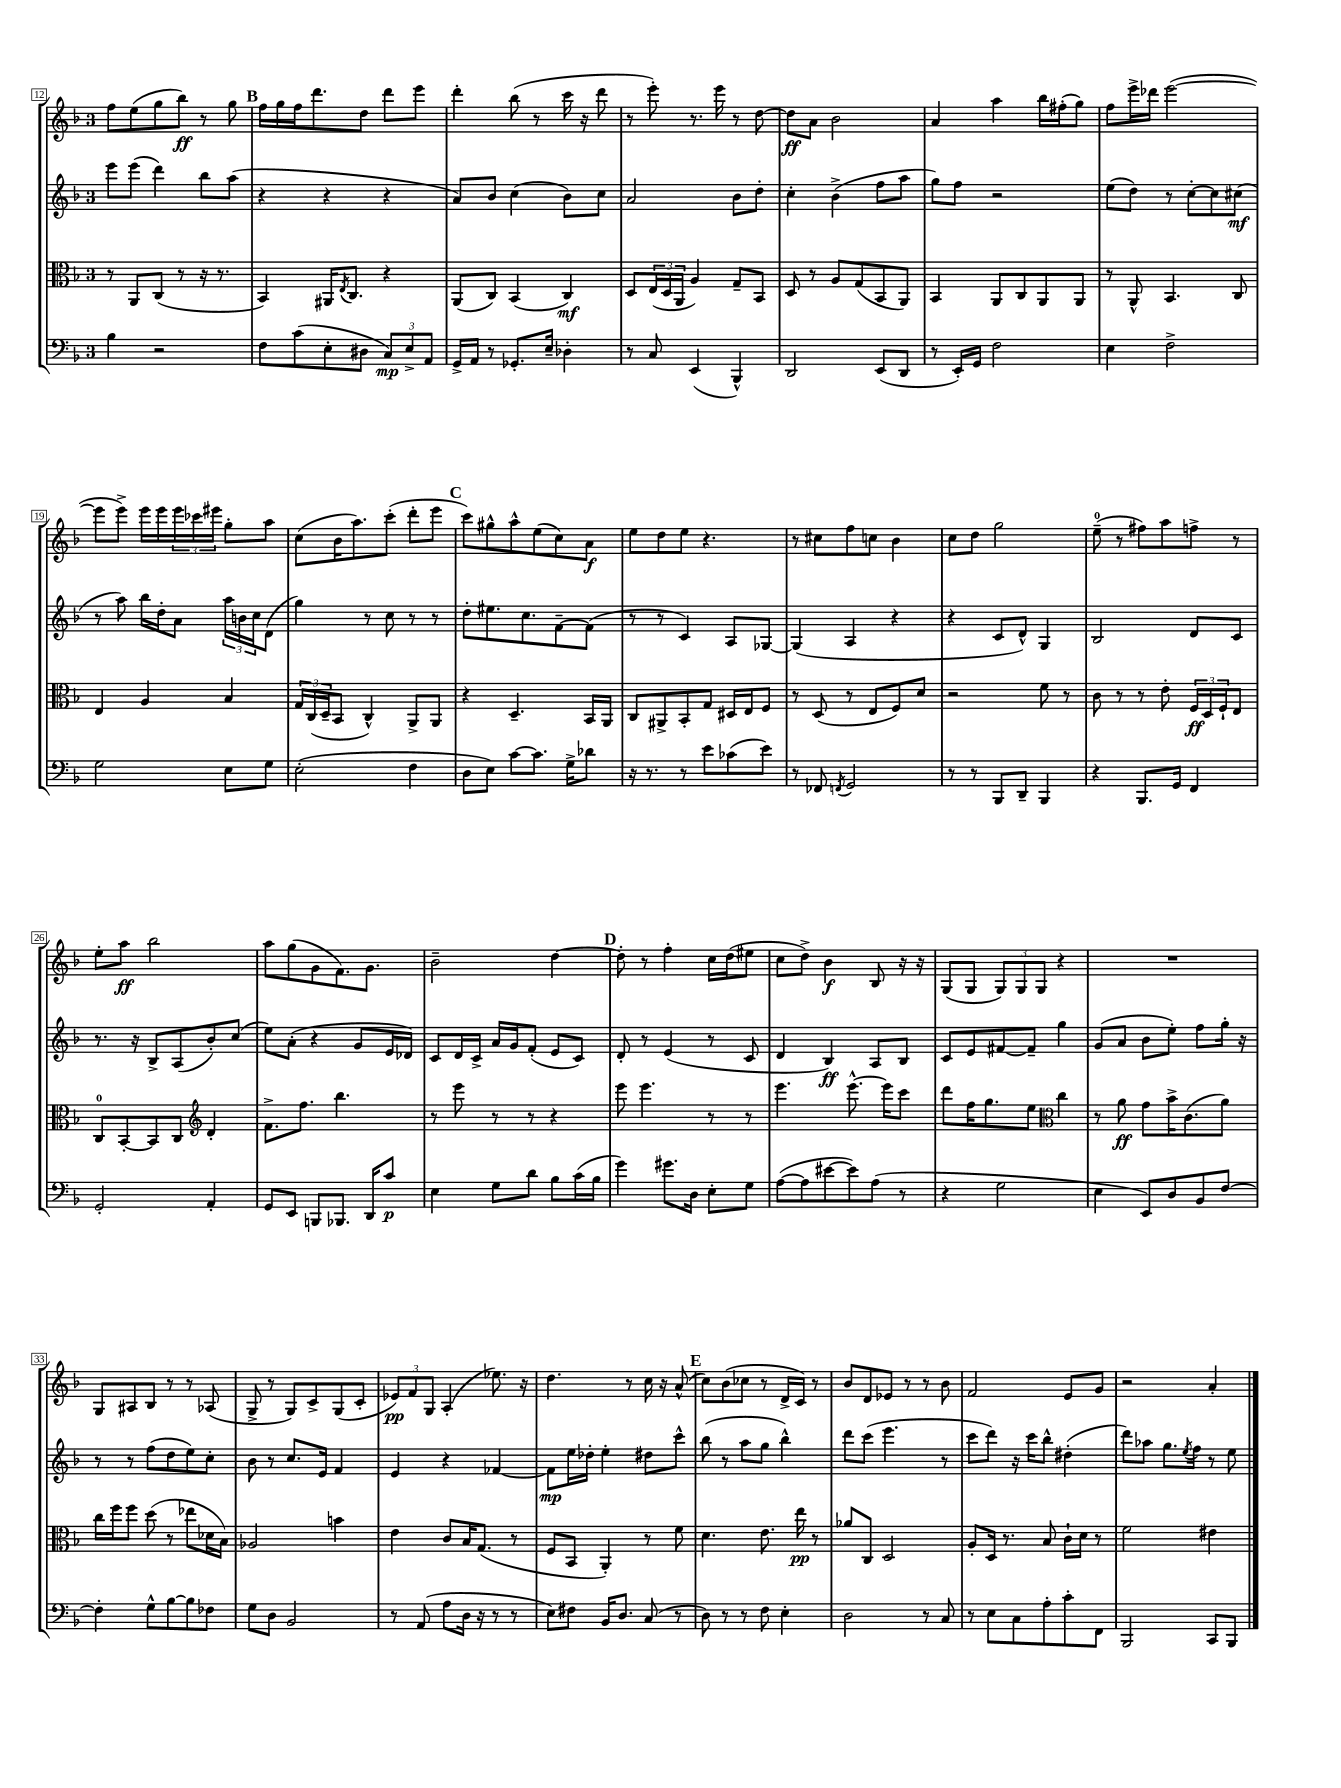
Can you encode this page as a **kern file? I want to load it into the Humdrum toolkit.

**kern	**dynam	**kern	**dynam	**kern	**dynam	**kern	**dynam
*part4	*part4	*part3	*part3	*part2	*part2	*part1	*part1
*staff4	*staff4	*staff3	*staff3	*staff2	*staff2	*staff1	*staff1
*clefF4	*	*clefC3	*	*clefG2	*	*clefG2	*
*k[b-]	*	*k[b-]	*	*k[b-]	*	*k[b-]	*
*M3/4	*	*M3/4	*	*M3/4	*	*M3/4	*
=12	=12	=12	=12	=12	=12	=12	=12
4B-\	.	8r	.	8eee\L	.	8ff\L	.
.	.	8AA/L	.	(8eee\J	.	(8ee\	.
2r	.	(8C/J	.	4ddd\)	.	8gg\	.
.	.	8r	.	.	.	8bb-\J)	ff
.	.	16r	.	8bb-\L	.	8r	.
.	.	8.r	.	.	.	.	.
.	.	.	.	(8aa\J	.	8gg\	.
!!LO:REH:place=s1:t=B
=13	=13	=13	=13	=13	=13	=13	=13
8F\L	.	4BB-/)	.	4r	.	16ff\LL	.
.	.	.	.	.	.	16gg\	.
(8c\	.	.	.	.	.	16ff\J	.
.	.	.	.	.	.	8.ddd\	.
8E'\	.	16AA#X/KL	.	4r	.	.	.
.	.	8qE/	.	.	.	.	.
.	.	8.C/J	.	.	.	.	.
8D#X\J	.	.	.	.	.	8dd\J	.
12C/L)	mp	4r	.	4r	.	8ddd\L	.
12E^/	.	.	.	.	.	.	.
.	.	.	.	.	.	8eee\J	.
12AA/J	.	.	.	.	.	.	.
=14	=14	=14	=14	=14	=14	=14	=14
16GG^/LL	.	(8AA/L	.	8a/L)	.	4ddd'\	.
16AA/JJ	.	.	.	.	.	.	.
8r	.	8C/J)	.	8b-/J	.	.	.
8.GG-X'/L	.	(4BB-/	.	(4cc\	.	(8bb-\	.
.	.	.	.	.	.	8r	.
16E~/Jk	.	.	.	.	.	.	.
4D-X'\	.	4C/)	mf	8b-\L)	.	16ccc\	.
.	.	.	.	.	.	16r	.
.	.	.	.	8cc\J	.	8ddd\	.
=15	=15	=15	=15	=15	=15	=15	=15
8r	.	8D/L	.	2a/	.	8r	.
8C/	.	(24E/L	.	.	.	8eee'\)	.
.	.	24D/	.	.	.	.	.
.	.	24AA/JJ	.	.	.	.	.
(4EE/	.	4A/)	.	.	.	8.r	.
.	.	.	.	.	.	16eee\	.
4BBB-^^/)	.	8G~/L	.	8b-\L	.	8r	.
.	.	8BB-/J	.	8dd'\J	.	[8dd\	.
=16	=16	=16	=16	=16	=16	=16	=16
2DD/	.	8D/	.	4cc'\	.	8dd\L]	ff
.	.	8r	.	.	.	8a\J	.
.	.	8A/L	.	(4b-^\	.	2b-\	.
.	.	(8G/	.	.	.	.	.
(8EE/L	.	8BB-/	.	8ff\L	.	.	.
8DD/J	.	8AA/J)	.	8aa\J	.	.	.
=17	=17	=17	=17	=17	=17	=17	=17
8r	.	4BB-/	.	8gg\L)	.	4a/	.
16EE'/LL)	.	.	.	8ff\J	.	.	.
16GG/JJ	.	.	.	.	.	.	.
2F\	.	8AA/L	.	2r	.	4aa\	.
.	.	8C/	.	.	.	.	.
.	.	8AA/	.	.	.	16bb-\LL	.
.	.	.	.	.	.	(16ff#X'\J	.
.	.	8AA/J	.	.	.	8gg\J)	.
=18	=18	=18	=18	=18	=18	=18	=18
4E\	.	8r	.	(8ee\L	.	8ff\L	.
.	.	8AA^^/	.	8dd\J)	.	16eee^\L	.
.	.	.	.	.	.	16ddd-X\JJ	.
2F^\	.	4.BB-/	.	8r	.	([2eee\	.
.	.	.	.	[8cc'\L	.	.	.
.	.	.	.	8cc\]	.	.	.
.	.	8C/	.	(8cc#X\J	mf	.	.
!!LO:LB:g=z
=19	=19	=19	=19	=19	=19	=19	=19
2G\	.	4E/	.	8r	.	8eee\L]	.
.	.	.	.	8aa\)	.	8eee^\J)	.
.	.	4A/	.	16bb-\LL	.	16eee\LL	.
.	.	.	.	16dd'\J	.	16eee\	.
.	.	.	.	8a\J	.	24eee\	.
.	.	.	.	.	.	24ccc-X\	.
.	.	.	.	.	.	24eee#X\JJ	.
8E\L	.	4B-/	.	24aa\LL	.	8gg'\L	.
.	.	.	.	24bn\	.	.	.
.	.	.	.	24cc\J	.	.	.
8G\J	.	.	.	(8d\J	.	8aa\J	.
=20	=20	=20	=20	=20	=20	=20	=20
(2E'\	.	24G/LL	.	4gg\)	.	(8cc\L	.
.	.	(24C/	.	.	.	.	.
.	.	24D~/J	.	.	.	.	.
.	.	8BB-/J	.	.	.	16b-\K	.
.	.	.	.	.	.	8.aa\)	.
.	.	4C^^/)	.	8r	.	.	.
.	.	.	.	8cc\	.	(8ccc'\J	.
4F\	.	8AA^/L	.	8r	.	8ddd'\L	.
.	.	8AA/J	.	8r	.	8eee\J	.
!!LO:REH:place=s1:t=C
=21	=21	=21	=21	=21	=21	=21	=21
8D\L	.	4r	.	8dd'\L	.	8ccc\L)	.
8E\J)	.	.	.	8.ee#X\	.	8gg#X^^\	.
[8c\L	.	4.D~/	.	.	.	8aa^^\	.
.	.	.	.	8.cc\	.	.	.
8.c\J]	.	.	.	.	.	(8ee\	.
.	.	.	.	[8f~\	.	8cc\)	.
16G^\KL	.	.	.	.	.	.	.
8d-X\J	.	16BB-/LL	.	(8f\J]	.	8a\J	f
.	.	16AA/JJ	.	.	.	.	.
=22	=22	=22	=22	=22	=22	=22	=22
16r	.	8C/L	.	8r	.	8ee\L	.
8.r	.	.	.	.	.	.	.
.	.	8AA#X^/	.	8r	.	8dd\	.
8r	.	8BB-'/	.	4c/)	.	8ee\J	.
8e\L	.	8G/J	.	.	.	4.r	.
(8c-X\	.	16D#X/LL	.	8A/L	.	.	.
.	.	16E/J	.	.	.	.	.
8e\J)	.	8F/J	.	[8G-X/J	.	.	.
=23	=23	=23	=23	=23	=23	=23	=23
8r	.	8r	.	(4G-/]	.	8r	.
8FF-X/	.	(8D/	.	.	.	8cc#X\L	.
8qFFn/	.	.	.	.	.	.	.
2GG/	.	8r	.	4A/	.	8ff\	.
.	.	8E/L	.	.	.	8ccn\J	.
.	.	8F/)	.	4r	.	4b-\	.
.	.	8d/J	.	.	.	.	.
=24	=24	=24	=24	=24	=24	=24	=24
8r	.	2r	.	4r	.	8cc\L	.
8r	.	.	.	.	.	8dd\J	.
8BBB-/L	.	.	.	8c/L	.	2gg\	.
8DD~/J	.	.	.	8d^^/J)	.	.	.
4BBB-/	.	8f\	.	4G/	.	.	.
.	.	8r	.	.	.	.	.
=25	=25	=25	=25	=25	=25	=25	=25
4r	.	8c\	.	2B-/	.	(8ee~\	.
.	.	8r	.	.	.	8r	.
8.BBB-/L	.	8r	.	.	.	8ff#X\L)	.
.	.	8e'\	.	.	.	8aa\	.
16GG/Jk	.	.	.	.	.	.	.
4FF/	.	24F/LL	ff	8d/L	.	8ffn^\J	.
.	.	24D/	.	.	.	.	.
.	.	24F`/J	.	.	.	.	.
.	.	8E/J	.	8c/J	.	8r	.
!!LO:LB:g=z
=26	=26	=26	=26	=26	=26	=26	=26
2GG'/	.	8C/L	.	8.r	.	8ee'\L	.
.	.	[8BB-'/	.	.	.	8aa\J	ff
.	.	.	.	16r	.	.	.
.	.	8BB-/]	.	8B-^/L	.	2bb-\	.
.	.	8C/J	.	(8A/	.	.	.
*	*	*clefG2	*	*	*	*	*
4AA'/	.	4d'/	.	8b-'/)	.	.	.
.	.	.	.	(8cc/J	.	.	.
=27	=27	=27	=27	=27	=27	=27	=27
8GG/L	.	8.f^\L	.	8ee\L)	.	8aa\L	.
8EE/J	.	.	.	(8a'\J	.	(8gg\	.
.	.	8.ff\J	.	.	.	.	.
8BBBn/L	.	.	.	4r	.	8g\	.
8.BBB-X/J	.	4.bb-\	.	.	.	8.f\)	.
.	.	.	.	8g/L	.	.	.
16DD/KL	.	.	.	.	.	8.g\J	.
8c/J	p	.	.	16e/L	.	.	.
.	.	.	.	16d-X/JJ)	.	.	.
=28	=28	=28	=28	=28	=28	=28	=28
4E\	.	8r	.	8c/L	.	2b-~\	.
.	.	8eee\	.	16d/L	.	.	.
.	.	.	.	16c^/JJ	.	.	.
8G\L	.	8r	.	16a/LL	.	.	.
.	.	.	.	16g/J	.	.	.
8d\J	.	8r	.	(8f'/J	.	.	.
8B-\L	.	4r	.	8e/L	.	[4dd\	.
(16c\L	.	.	.	8c/J)	.	.	.
16B-\JJ	.	.	.	.	.	.	.
!!LO:REH:place=s1:t=D
=29	=29	=29	=29	=29	=29	=29	=29
4g\)	.	8eee\	.	8d'/	.	8dd'\]	.
.	.	4.eee\	.	8r	.	8r	.
8.g#X\L	.	.	.	(4e/	.	4ff'\	.
16D\Jk	.	.	.	.	.	.	.
8E'\L	.	8r	.	8r	.	16cc\LL	.
.	.	.	.	.	.	(16dd\J	.
8G\J	.	8r	.	8c/	.	8ee#X\J	.
=30	=30	=30	=30	=30	=30	=30	=30
([8A\L	.	4.eee\	.	4d/	.	8cc\L	.
8A\]	.	.	.	.	.	8dd^\J)	.
[8e#X\	.	.	.	4B-/)	ff	4b-\	f
8e#\])	.	[8.eee^^\	.	.	.	.	.
(8A\J	.	.	.	8A/L	.	8B-/	.
.	.	16eee\KL]	.	.	.	.	.
8r	.	8ccc\J	.	8B-/J	.	16r	.
.	.	.	.	.	.	16r	.
=31	=31	=31	=31	=31	=31	=31	=31
4r	.	8ddd\L	.	8c/L	.	(8G/L	.
.	.	16ff\K	.	8e/	.	8G/J	.
.	.	8.gg\	.	.	.	.	.
2G\	.	.	.	[8f#X/	.	12G/L)	.
.	.	.	.	.	.	12G/	.
.	.	8ee\J	.	8f#~/J]	.	.	.
.	.	.	.	.	.	12G/J	.
*	*	*clefC3	*	*	*	*	*
.	.	4cc\	.	4gg\	.	4r	.
=32	=32	=32	=32	=32	=32	=32	=32
4E\	.	8r	.	(8g/L	.	2.r	.
.	.	8a\	ff	8a/J	.	.	.
8EE/L)	.	8g\L	.	8b-\L	.	.	.
8D/	.	16b-^\K	.	8ee'\J)	.	.	.
.	.	(8.c\	.	.	.	.	.
8BB-/	.	.	.	8ff\L	.	.	.
[8F/J	.	8a\J)	.	16gg'\Jk	.	.	.
.	.	.	.	16r	.	.	.
!!LO:LB:g=z
=33	=33	=33	=33	=33	=33	=33	=33
4F'\]	.	16cc\LL	.	8r	.	8G/L	.
.	.	16ff\J	.	.	.	.	.
.	.	8ff\J	.	8r	.	8A#X/	.
8G^^\L	.	(8dd\	.	(8ff\L	.	8B-/J	.
[8B-\	.	8r	.	8dd\	.	8r	.
8B-\]	.	8ee-X\L	.	8ee\)	.	8r	.
8F-X\J	.	16d-X\L	.	8cc'\J	.	(8A-X/	.
.	.	16B-\JJ)	.	.	.	.	.
=34	=34	=34	=34	=34	=34	=34	=34
8G\L	.	2A-X/	.	8b-\	.	8G^/	.
8D\J	.	.	.	8r	.	8r	.
2BB-/	.	.	.	8.cc/L	.	8G/L)	.
.	.	.	.	.	.	8c^/	.
.	.	.	.	16e/Jk	.	.	.
.	.	4bn\	.	4f/	.	(8G/	.
.	.	.	.	.	.	8c'/J	.
=35	=35	=35	=35	=35	=35	=35	=35
8r	.	4e\	.	4e/	.	12e-X/L)	pp
.	.	.	.	.	.	12f/	.
(8AA/	.	.	.	.	.	.	.
.	.	.	.	.	.	12G/J	.
8A\L	.	8c/L	.	4r	.	(4A'/	.
16D\Jk	.	16B-/K	.	.	.	.	.
16r	.	(8.G/J	.	.	.	.	.
8r	.	.	.	[4f-X/	.	8.ee-X\)	.
8r	.	8r	.	.	.	.	.
.	.	.	.	.	.	16r	.
=36	=36	=36	=36	=36	=36	=36	=36
8E\L)	.	8F/L	.	8f-\L]	mp	4.dd\	.
8F#X\J	.	8BB-/J	.	16ee\L	.	.	.
.	.	.	.	16dd-X'\JJ	.	.	.
16BB-/KL	.	4AA'/)	.	4ee'\	.	.	.
8.D/J	.	.	.	.	.	.	.
.	.	.	.	.	.	8r	.
(8C/	.	8r	.	8dd#X\L	.	16cc\	.
.	.	.	.	.	.	16r	.
8r	.	8f\	.	8ccc^^\J	.	(8a^^/	.
!!LO:REH:place=s1:t=E
=37	=37	=37	=37	=37	=37	=37	=37
8D\)	.	4.d\	.	(8bb-\	.	8cc\L)	.
8r	.	.	.	8r	.	(8b-\	.
8r	.	.	.	8aa\L	.	8cc-X\J	.
8F\	.	8.e\	.	8gg\J	.	8r	.
4E'\	.	.	.	4bb-^^\)	.	16d^/LL	.
.	.	16ee\	pp	.	.	16c/JJ)	.
.	.	8r	.	.	.	8r	.
=38	=38	=38	=38	=38	=38	=38	=38
2D\	.	8a-X/L	.	8ddd\L	.	8b-/L	.
.	.	8C/J	.	(8ccc\J	.	8d/	.
.	.	2D/	.	4.eee\	.	8e-X/J	.
.	.	.	.	.	.	8r	.
8r	.	.	.	.	.	8r	.
8C/	.	.	.	8r	.	8b-\	.
=39	=39	=39	=39	=39	=39	=39	=39
8r	.	8A'/L	.	8ccc\L	.	2f/	.
8E\L	.	16D/Jk	.	8ddd\J)	.	.	.
.	.	8.r	.	.	.	.	.
8C\	.	.	.	16r	.	.	.
.	.	.	.	16ccc\KL	.	.	.
8A'\	.	8B-/	.	8bb-^^\J	.	.	.
8c'\	.	16c`\LL	.	(4dd#X'\	.	8e/L	.
.	.	16d\JJ	.	.	.	.	.
8FF\J	.	8r	.	.	.	8g/J	.
=40	=40	=40	=40	=40	=40	=40	=40
2BBB-/	.	2f\	.	8ddd\L)	.	2r	.
.	.	.	.	8aa-X\J	.	.	.
.	.	.	.	8.gg\L	.	.	.
.	.	.	.	8qee/	.	.	.
.	.	.	.	16ff\Jk	.	.	.
8CC/L	.	4e#X\	.	8r	.	4a'/	.
8BBB-/J	.	.	.	8ee\	.	.	.
==	==	==	==	==	==	==	==
*-	*-	*-	*-	*-	*-	*-	*-
